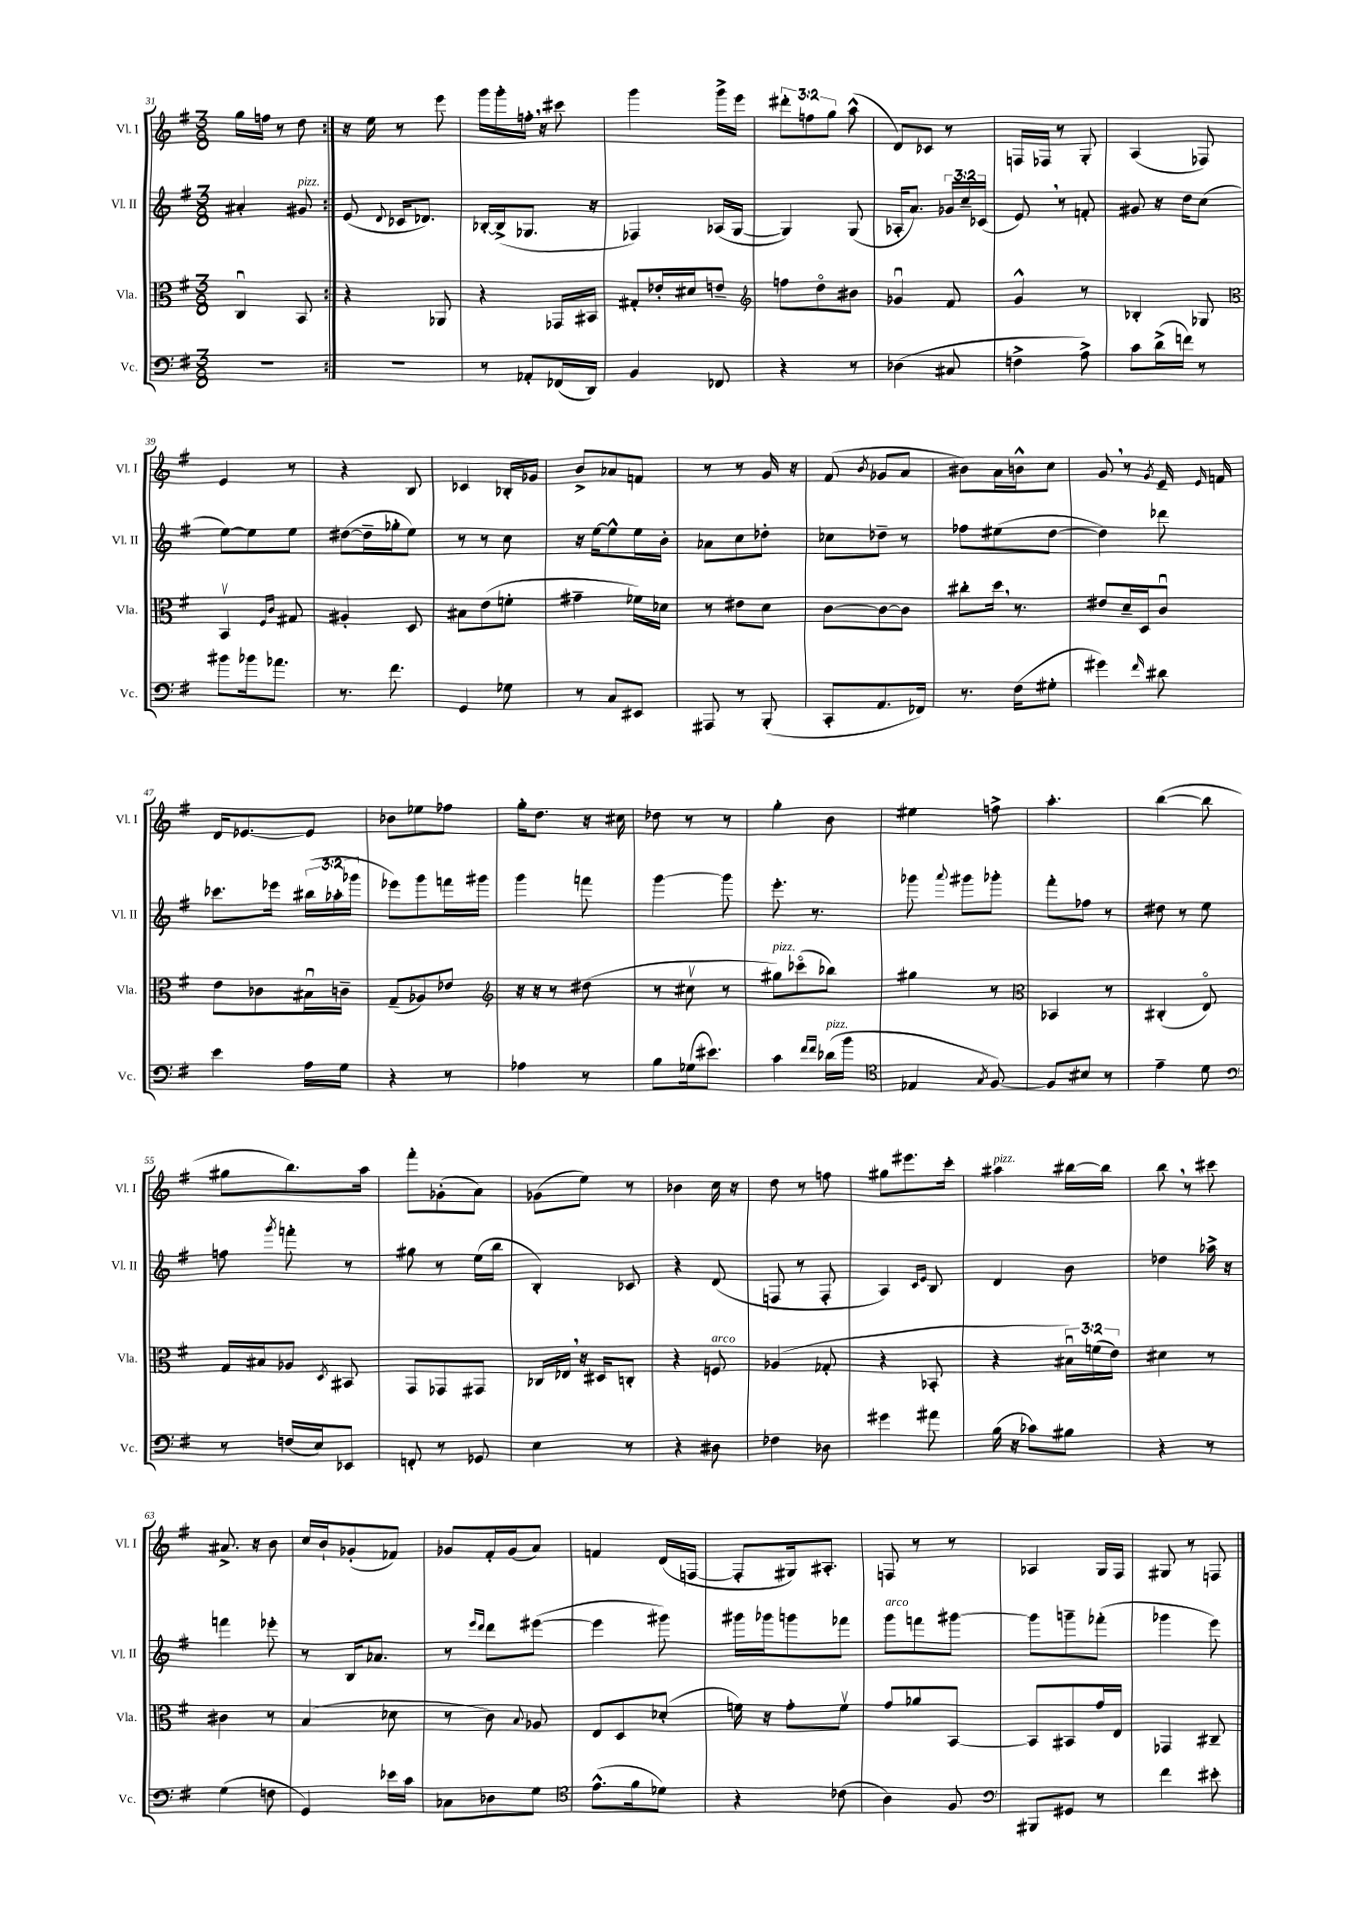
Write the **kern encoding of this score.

**kern	**kern	**kern	**kern
*part4	*part3	*part2	*part1
*staff4	*staff3	*staff2	*staff1
*I"Vc.	*I"Vla.	*I"Vl. II	*I"Vl. I
*I'Vc.	*I'Vla.	*I'Vl. II	*I'Vl. I
*clefF4	*clefC3	*clefG2	*clefG2
*k[f#]	*k[f#]	*k[f#]	*k[f#]
*M3/8	*M3/8	*M3/8	*M3/8
=31	=31	=31	=31
4.r	4Cu/	4a#X'/	16gg\LL
.	.	.	16ffn\JJ
.	.	.	8r
!	!	!LO:TX:a:i:t=pizz.	!
.	8BB/	8g#X/	8dd\
=32:|!	=32:|!	=32:|!	=32:|!
4.r	4r	(8e/	16r
.	.	.	16ee\
.	.	8qqd/	.
.	.	16c-X/KL	8r
.	.	8.d-X/J)	.
.	8AA-X/	.	8eee\
=33	=33	=33	=33
8r	4r	[16B-X'/LL	16ggg\LL
.	.	(16B-^/J]	16ggg'\
8AA-X'/L	.	8.G-X/J	16ffn',\JJ
.	.	.	16r
(16FF-X/L	16GG-X/LL	.	8ccc#X\
16DD/JJ)	16BB#X/JJ	16r	.
=34	=34	=34	=34
4BB/	8G#X'/L	4F-X/)	4ggg\
.	16e-X'/L	.	.
.	16d#X/J	.	.
8FF-X/	8en~/J	(16A-X/LL	16ggg^\LL
.	.	[16G/JJ	16eee\JJ
=35	=35	=35	=35
*	*clefG2	*	*
4r	8ffn\L	4G/])	12ddd#X'\L
.	.	.	12ffn\
.	8dd\	.	.
.	.	.	12gg\J
8r	8b#X\J	(8G/	(8aa^^\
=36	=36	=36	=36
(4D-X\	4g-Xu/	16A-X'/KL	8d/L)
.	.	8.a/J)	.
.	.	.	8c-X/J
8C#X/	8f#/	24g-X/LL	8r
.	.	24cc~/	.
.	.	(24c-X/JJ	.
=37	=37	=37	=37
4Fn^\	4g^^/	8e,/)	16Fn/LL
.	.	.	16F-X/JJ
.	.	8r	8r
8A^\)	8r	8fn'/	8G'/
=38	=38	=38	=38
8c\L	4B-X'/	8g#X/	(4A/
(16d^\L	.	16r	.
16fn\JJ)	.	16dd\KL	.
8r	8G-X/	(8cc\J	8F-X/)
!!LO:LB:g=z
=39	=39	=39	=39
*	*clefC3	*	*
8b#X\L	4BBv/	[8ee\L)	4e/
16b-X\k	.	8ee\]	.
8.a-X\J	.	.	.
.	16qqF#/LL	.	.
.	16qqc/JJ	.	.
.	8G#X/	8ee\J	8r
=40	=40	=40	=40
8.r	4A#X'/	([8dd#X\L	4r
.	.	16dd#~\L]	.
8.f#\	.	16gg-X'\J	.
.	8D/	8ee\J)	8B/
=41	=41	=41	=41
4GG/	8B#X\L	8r	4c-X/
.	(8e\	8r	.
8G-X\	8fn'\J	8cc\	16B-X'/LL
.	.	.	16g-X/JJ
=42	=42	=42	=42
8r	4g#X~\	16r	8b^/L
.	.	[16ee\KL	.
8C/L	.	8ee^^\]	8a-X/
8EE#X/J	16f-X\LL)	16ee\L	8fn/J
.	16d-X\JJ	16b'\JJ	.
=43	=43	=43	=43
8AAA#X/	8r	8a-X\L	8r
8r	8e#X\L	8cc\	8r
(8BBB'/	8d\J	8dd-X'\J	16g/
.	.	.	16r
=44	=44	=44	=44
8CC'/L	[8c\L	8cc-X\L	(8f#/
.	.	.	8qb/
8.AA/	8c\_	8dd-X~\J	8g-X/L
.	8c\J]	8r	8a/J
16FF-X/Jk)	.	.	.
=45	=45	=45	=45
8.r	8cc#X'\L	8ff-X\L	8b#X\L)
.	16dd,\Jk	(8ee#X\	16a\L
(16F#\KL	8.r	.	16bn^^\J
8G#X'\J	.	[8dd\J	8cc\J
=46	=46	=46	=46
4g#X\)	8e#X/L	4dd\])	8g,/
.	16d~/L	.	8r
.	16D/J	.	.
16qqf#/	.	.	8qg/
8d#X\	8cu/J	8ddd-X\	16e~/
.	.	.	16qqe/
.	.	.	16fn/
!!LO:LB:g=z
=47	=47	=47	=47
4e\	8e\L	8.ccc-X\L	16d/KL
.	.	.	[8.e-X/
.	8c-X\	.	.
.	.	16eee-X\Jk	.
16A\LL	16B#Xu\L	(24bb#X\LL	8e-/J]
.	.	24aa-X'\	.
16G\JJ	16cn~\JJ	.	.
.	.	24ggg-X\JJ	.
=48	=48	=48	=48
4r	(8G~/L	8eee-X\L)	8b-X\L
.	8A-X/)	8ggg\	8ee-X\
8r	8e-X/J	16fffn\L	8ff-X\J
.	.	16ggg#X\JJ	.
=49	=49	=49	=49
*	*clefG2	*	*
4A-X\	16r	4ggg\	16gg'\KL
.	16r	.	8.dd\J
.	8r	.	.
8r	(8dd#X\	8fffn\	16r
.	.	.	16cc#X\
=50	=50	=50	=50
8B\L	8r	[4ggg\	8dd-X\
(16G-X\k	8cc#Xv\	.	8r
8.e#X\J)	.	.	.
.	8r	8ggg\]	8r
=51	=51	=51	=51
!	!LO:TX:a:i:t=pizz.	!	!
4c\	8gg#X\L)	8.eee'\	4gg'\
.	(8ccc-X\	.	.
.	.	8.r	.
16qqf#/LL	.	.	.
16qqf#/JJ	.	.	.
!LO:TX:a:i:t=pizz.	!	!	!
(16d-X\LL	8bb-X\J)	.	8b\
16b\JJ	.	.	.
=52	=52	=52	=52
*clefC4	*	*	*
4E-X/	4gg#X\	8ggg-X\	4ee#X\
.	.	8qqaaa/	.
.	.	8ggg#X\L	.
8qG/	.	.	.
[8F#/)	8r	8ggg-X'\J	8ffn^\
=53	=53	=53	=53
*	*clefC3	*	*
8F#/L]	4BB-X/	8fff#'\L	4.aa'\
8B#X/J	.	8ff-X\J	.
8r	8r	8r	.
=54	=54	=54	=54
4e~\	(4C#X'/	8dd#X\	([4bb\
.	.	8r	.
8d\	8E/)	8ee\	8bb\]
!!LO:LB:g=z
=55	=55	=55	=55
*clefF4	*	*	*
8r	16G/LL	8ffn\	8gg#X\L
.	16B#X/J	.	.
.	.	8qggg/	.
(16Fn/LL	8A-X/J	8fffn'\	8.bb\)
16E/J)	.	.	.
.	8qD/	.	.
8EE-X/J	8BB#X/	8r	.
.	.	.	16aa\Jk
=56	=56	=56	=56
8FFn'/	8GG/L	8gg#X\	8fff#'\L
8r	8GG-X/	8r	(8g-X'\
8GG-X/	8GG#X/J	(16ee\LL	8a\J)
.	.	16bb\JJ	.
=57	=57	=57	=57
4E\	16C-X/LL	4B'/)	(8g-X\L
.	16E-X,/JJ	.	.
.	16r	.	8ee\J)
.	16D#X/KL	.	.
8r	8Cn'/J	8c-X/	8r
=58	=58	=58	=58
4r	4r	4r	4b-X\
!	!LO:TX:a:i:t=arco	!	!
8D#X\	8Fn/	(8d/	16cc\
.	.	.	16r
=59	=59	=59	=59
4F-X\	(4A-X/	8Fn/	8dd\
.	.	8r	8r
8D-X\	8G-X'/	8F'/	8ffn\
=60	=60	=60	=60
4g#X\	4r	4A/)	8gg#X\L
.	.	.	8.eee#X\
.	.	16qqc/LL	.
.	.	16qqe/JJ	.
8a#X\	8BB-X'/	8B/	.
.	.	.	16ccc'\Jk
=61	=61	=61	=61
!	!	!	!LO:TX:a:i:t=pizz.
(16B\	4r	4d/	4aa#X\
16r	.	.	.
8c-X\L)	.	.	.
8B#X\J	24B#Xu\LL)	8b\	[16bb#X\LL
.	(24fn\	.	.
.	.	.	16bb#\JJ]
.	24e\JJ)	.	.
=62	=62	=62	=62
4r	4d#X\	4dd-X\	8bb,\
.	.	.	8r
8r	8r	16aa-X^\	8ccc#X\
.	.	16r	.
!!LO:LB:g=z
=63	=63	=63	=63
(4G\	4c#X\	4fffn\	8.a#X^/
.	.	.	16r
8Fn\	8r	8eee-X'\	8b\
=64	=64	=64	=64
4GG/)	(4B/	8r	16cc/LL
.	.	.	16b`/J
.	.	16B/KL	(8g-X'/
.	.	8.a-X/J	.
16e-X\LL	8d-X\	.	8f-X/J)
16c\JJ	.	.	.
=65	=65	=65	=65
8C-X\L	8r	8r	8g-X/L
.	.	16qqeee/LL	.
.	.	16qqddd/JJ	.
8D-X\	8c\)	8ddd\L	16f#'/L
.	.	.	(16g-/J
.	8qqB/	.	.
8G\J	8A-X/	([8eee#X\J	8a/J)
=66	=66	=66	=66
*clefC4	*	*	*
(8.e^^\L	8E/L	4eee#\]	4fn/
.	8D/	.	.
16f#\k	.	.	.
8d-X\J)	(8d-X'/J	8ggg#X\)	(16d/LL
.	.	.	[16Fn/JJ
=67	=67	=67	=67
4r	16fn\)	16ggg#X\LL	8F'/L]
.	16r	16ggg-X\J	.
.	8g'\L	8gggn\	16G#X/k)
.	.	.	8.A#X'/J
(8c-X\	8fv\J	8fff-X\J	.
=68	=68	=68	=68
!	!	!LO:TX:a:i:t=arco	!
4A\)	8g/L	8ggg\L	8Fn/
.	8a-X/	8fffn\	8r
8F#/	[8BB/J	[8ggg#X\J	8r
=69	=69	=69	=69
*clefF4	*	*	*
8BBB#X/L	8BB/L]	8ggg#\L]	4A-X/
8GG#X/J	8BB#X/	8gggn~\	.
8r	16g/L	(8fff-X'\J	16G/LL
.	16E/JJ	.	16F#/JJ
=70	=70	=70	=70
4f#\	4GG-X/	4ggg-X\	8G#X/
.	.	.	8r
8e#X'\	8C#X~/	8eee\)	8Fn/
==	==	==	==
*-	*-	*-	*-
